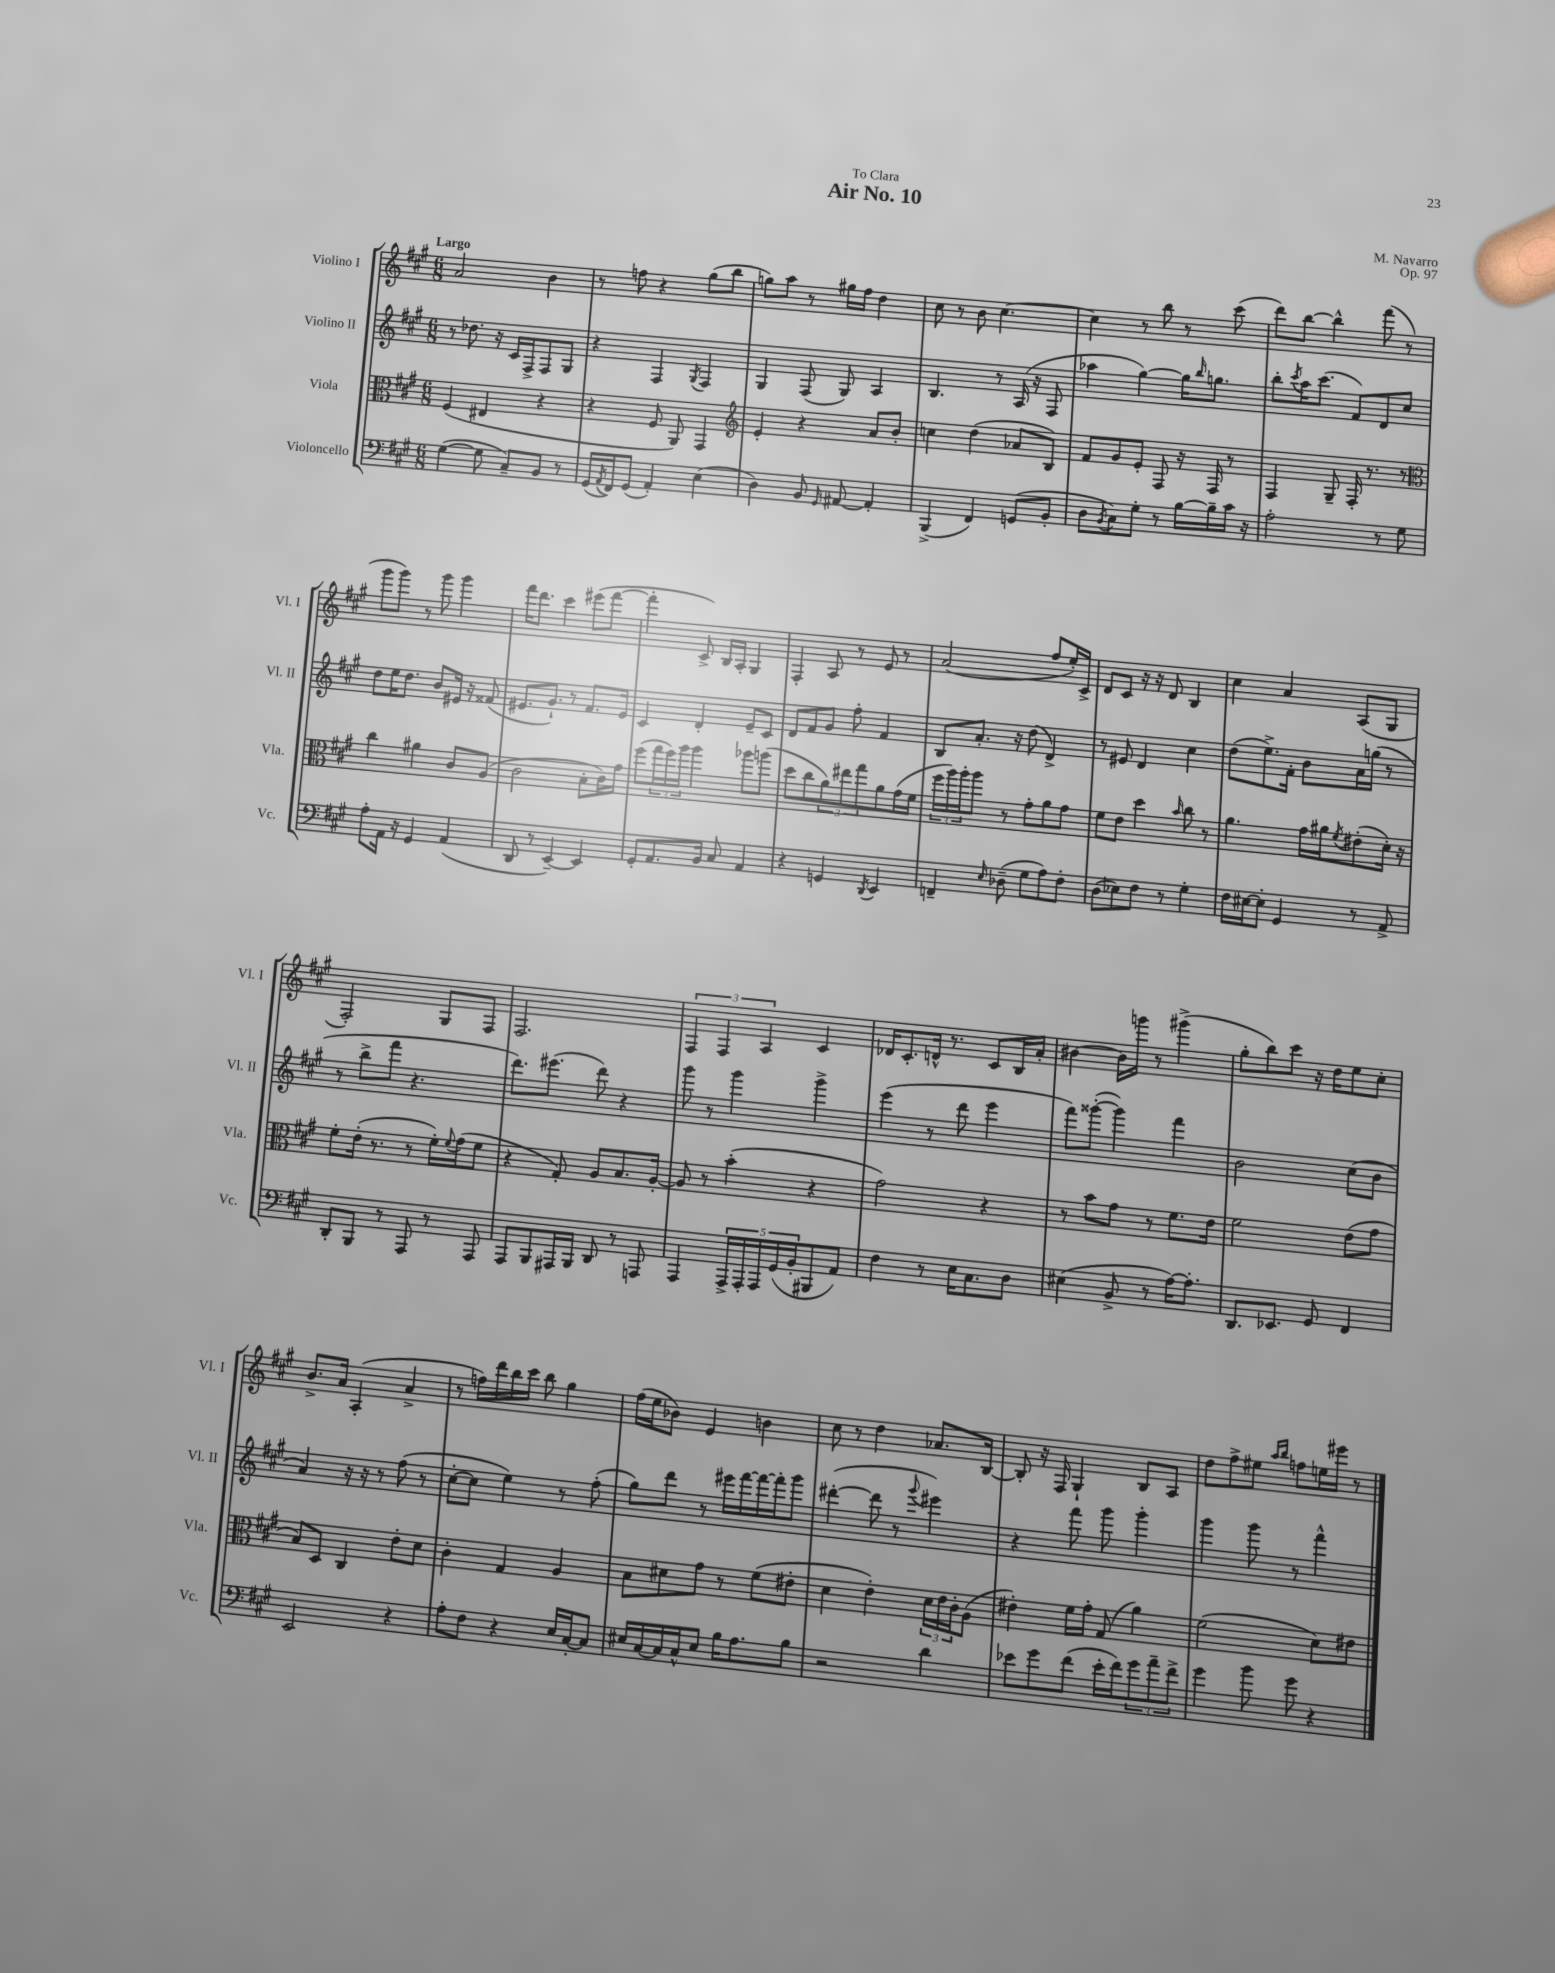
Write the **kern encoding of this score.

**kern	**kern	**kern	**kern
*staff4	*staff3	*staff2	*staff1
*clefF4	*clefC3	*clefG2	*clefG2
*k[f#c#g#]	*k[f#c#g#]	*k[f#c#g#]	*k[f#c#g#]
*M6/8	*M6/8	*M6/8	*M6/8
([4G#	(4F#	8r	2a
.	.	8.dd-	.
8G#]	4E#	.	.
.	.	16r	.
8C#~)	.	16c#	.
.	.	16F#^	.
8BB	4r	8F#	4b
8r	.	8G#	.
=	=	=	=
(16GG#	4r	4r	8r
8qAA	.	.	.
16FF#)	.	.	.
(8GG#	.	.	8ff
4AA')	8F#	4F#	4r
.	8AA)	.	.
.	.	8qG#	.
(4E	4GG#	4F#	(8gg#
.	.	.	8bb
=	=	=	=
*	*clefG2	*	*
4D)	4e'	4G#	8gg)
.	.	.	8aa
8BB	4r	(8F#	8r
16qqGG#	.	.	.
[8AA#	.	8G#)	16gg#
.	.	.	16ff#
4AA#']	8a	4A	4dd
.	8b'	.	.
=	=	=	=
(4BBB^	4cc	4.B	8cc#
.	.	.	8r
4FF#)	(4dd	.	8b
.	.	8r	[4.cc#
(8GG	8a-	(16A	.
.	.	16r	.
8BB'	8B)	8F#	.
=	=	=	=
8D	8f#	4aa-	4cc#]
8qBB	.	.	.
8C#)	8g#	.	.
8G#'	8e'	[4gg#)	8r
8r	8F#	.	8bb
[16B	16r	16gg#]	8r
.	.	16qqbb	.
16B~]	16F#	8.gg	.
16c#	8r	.	(8ccc#
16r	.	.	.
=	=	=	=
2A'	4F#	8bb'	8ddd)
.	.	8qccc#	.
.	.	16aa	[8bb
.	.	(8.ccc#	.
.	8G#~	.	4bb^^]
.	16F#'	8f#)	.
.	8.r	.	.
8r	.	8d	(8fff#
8G#	8r	8cc#	8r
=	=	=	=
*	*clefC3	*	*
8A'	4cc#	8dd	8ggg#
16AA	.	16ee	8ggg#)
16r	.	8.dd	.
4GG#	4a#	.	8r
.	.	8b	8ggg#
(4AA	8c#	16e#	4ggg#
.	.	16r	.
.	(8A	(8f##	.
=	=	=	=
8DD	2c#	8.e#	16fff#
.	.	.	8.ddd
8r	.	.	.
.	.	8.g#`)	.
[4EE~)	.	.	4ccc#
.	.	8r	.
4EE]	8B'	8.f#	(8eee#
.	16c#)	.	[8fff#
.	16g#	16e#	.
=	=	=	=
8GG#'	(8ff#	4c#	4fff#']
8.AA	24gg#	.	.
.	24ff#)	.	.
.	24aa	.	.
.	4aa	4d'	8c#^)
16BB	.	.	.
8C#	.	.	16B
.	.	.	16A'
4AA	8aa-	8e~	4G#
.	(8aa	8c#	.
=	=	=	=
4r	8dd	8d	4F#'
.	8cc#	8f#	.
4GG	12a)	8g#	8A
.	12ee#	.	.
.	.	8ff#'	8r
.	12gg#	.	.
8qDD	.	.	.
4EE	8a	4f#	8e
.	(16g#	.	8r
.	16f#	.	.
=	=	=	=
4FF~	24ff#	8B	(2a
.	24aa)	.	.
.	24aa'	.	.
.	8aa	8.a'	.
16qqE	.	.	.
(8D-~	8r	.	.
.	.	16r	.
8G#	8g#'	(8dd	.
8A)	8a	4d^)	8ff#
8F#'	8g#	.	16ee')
.	.	.	16c#^
=	=	=	=
(8D	8f#	8r	8d
8E-)	8e	8e#	8c#
8F#	4dd	4d	16r
.	.	.	16r
8r	.	.	8d
.	16qqb	.	.
4G#'	8cc#	4cc#	4B
.	8r	.	.
=	=	=	=
16F#	4.a	(8dd	4cc#
[16E#	.	.	.
8E#']	.	8.ee^)	.
4GG#	.	.	4a
.	.	16f#'	.
.	16g#	8b	.
.	16a#	.	.
.	8qf#	.	.
8r	(8e#'	16a	(8A
.	.	(16gg	.
8AA^	16d')	8r	8G#
.	16r	.	.
=	=	=	=
8DD'	8f#'	8r	2F#')
8BBB	(16e'	8bb^	.
.	8.r	.	.
8r	.	8fff#	.
8AAA	8r	4.r	.
8r	16f#')	.	8G#
.	8qqf#	.	.
.	(16g#	.	.
8AAA	8f#	.	8F#
=	=	=	=
8AAA	4r	8.ddd)	2.F#
8BBB	.	.	.
.	.	(8.eee#	.
16AAA#	8G#')	.	.
16BBB	.	.	.
8DD	8A	8ddd)	.
8r	8.B	4r	.
8AAA	.	.	.
.	[16A'	.	.
=	=	=	=
4AAA	8A]	8ggg#	6F#
.	8r	8r	.
.	.	.	6F#
20AAA^	(4b'	4ggg#	.
20AAA'	.	.	.
.	.	.	6A
20AAA	.	.	.
(20GG#	.	.	.
20BB'	.	.	.
8BBB#	4r	4ggg#^	4c#
8AA)	.	.	.
=	=	=	=
4F#	2g#)	(4eee	16d-
.	.	.	8.c#'
8r	.	8r	16d^^
.	.	.	8.r
16E	.	8ddd	.
8.C#	.	.	.
.	4r	4eee	8c#
8D	.	.	16B
.	.	.	16a'
=	=	=	=
(4E#	8r	8fff#)	[4b#
.	8b	([8ggg##'	.
8BB^	8g#	4ggg##])	16b#]
.	.	.	16ggg
8r	8r	.	8r
[16A)	8.f#	4fff#	(4ggg#^
8.A']	.	.	.
.	16e	.	.
=	=	=	=
8.DD	2f#	2b	8gg#'
.	.	.	8bb)
8.EE-	.	.	.
.	.	.	8ccc#
8GG#	.	.	16r
.	.	.	16dd
4FF#	(8e	(8cc#	8ee
.	8g#	8b	8cc#'
=	=	=	=
2EE	8B)	4a)	8.b^
.	8D	.	.
.	.	.	16a
.	4C#	16r	(4A'
.	.	16r	.
.	.	8r	.
4r	8e'	(8ff#	4a^
.	8d	8r	.
=	=	=	=
8A'	4c#'	[8cc#'	8r
8F#	.	8cc#]	16ff)
.	.	.	16ddd
4r	4G#	4ee)	16bb
.	.	.	16ccc#
.	.	.	8bb
16E	4A	8r	4gg#
[16C#'	.	.	.
8C#]	.	(8ff#'	.
=	=	=	=
16E#	8B	8gg#)	(16ff#
[16C#	.	.	16ee
16C#]	8d#	8ddd	8b-)
16C#^^	.	.	.
8E#	8g#	8r	4e
16B	8r	16eee#	.
8.A	.	[16fff#	.
.	(8f#	16fff#_	4b
.	.	16fff#']	.
8B	8e#'	8ggg#	.
=	=	=	=
2r	4d	([4ddd#'	8cc#
.	.	.	8r
.	4e')	8ddd#]	4dd
.	.	8r	.
.	.	8qqggg#	.
4d	24d	4eee#)	8.a-
.	24e	.	.
.	24c#'	.	.
.	(8A	.	.
.	.	.	[16B
=	=	=	=
8e-	4e#')	4r	8B']
8g#	.	.	16r
.	.	.	16F#
(8f#	16f#	8fff#	4G#`
.	16g#'	.	.
16e-'	(8G#	8ggg#	.
16f#)	.	.	.
12g#	4a)	4ggg#'	8B
12a~	.	.	.
.	.	.	8A
12f#^	.	.	.
=	=	=	=
4g#	(2f#	4ggg#	8dd
.	.	.	8ff#^
8b	.	8ggg#	8ee#
.	.	.	16qqaa
.	.	.	16qqbb
8g#	.	8r	8ff
4r	8d)	4fff#^^	16ee
.	.	.	16eee#
.	8e#	.	8r
==	==	==	==
*-	*-	*-	*-
